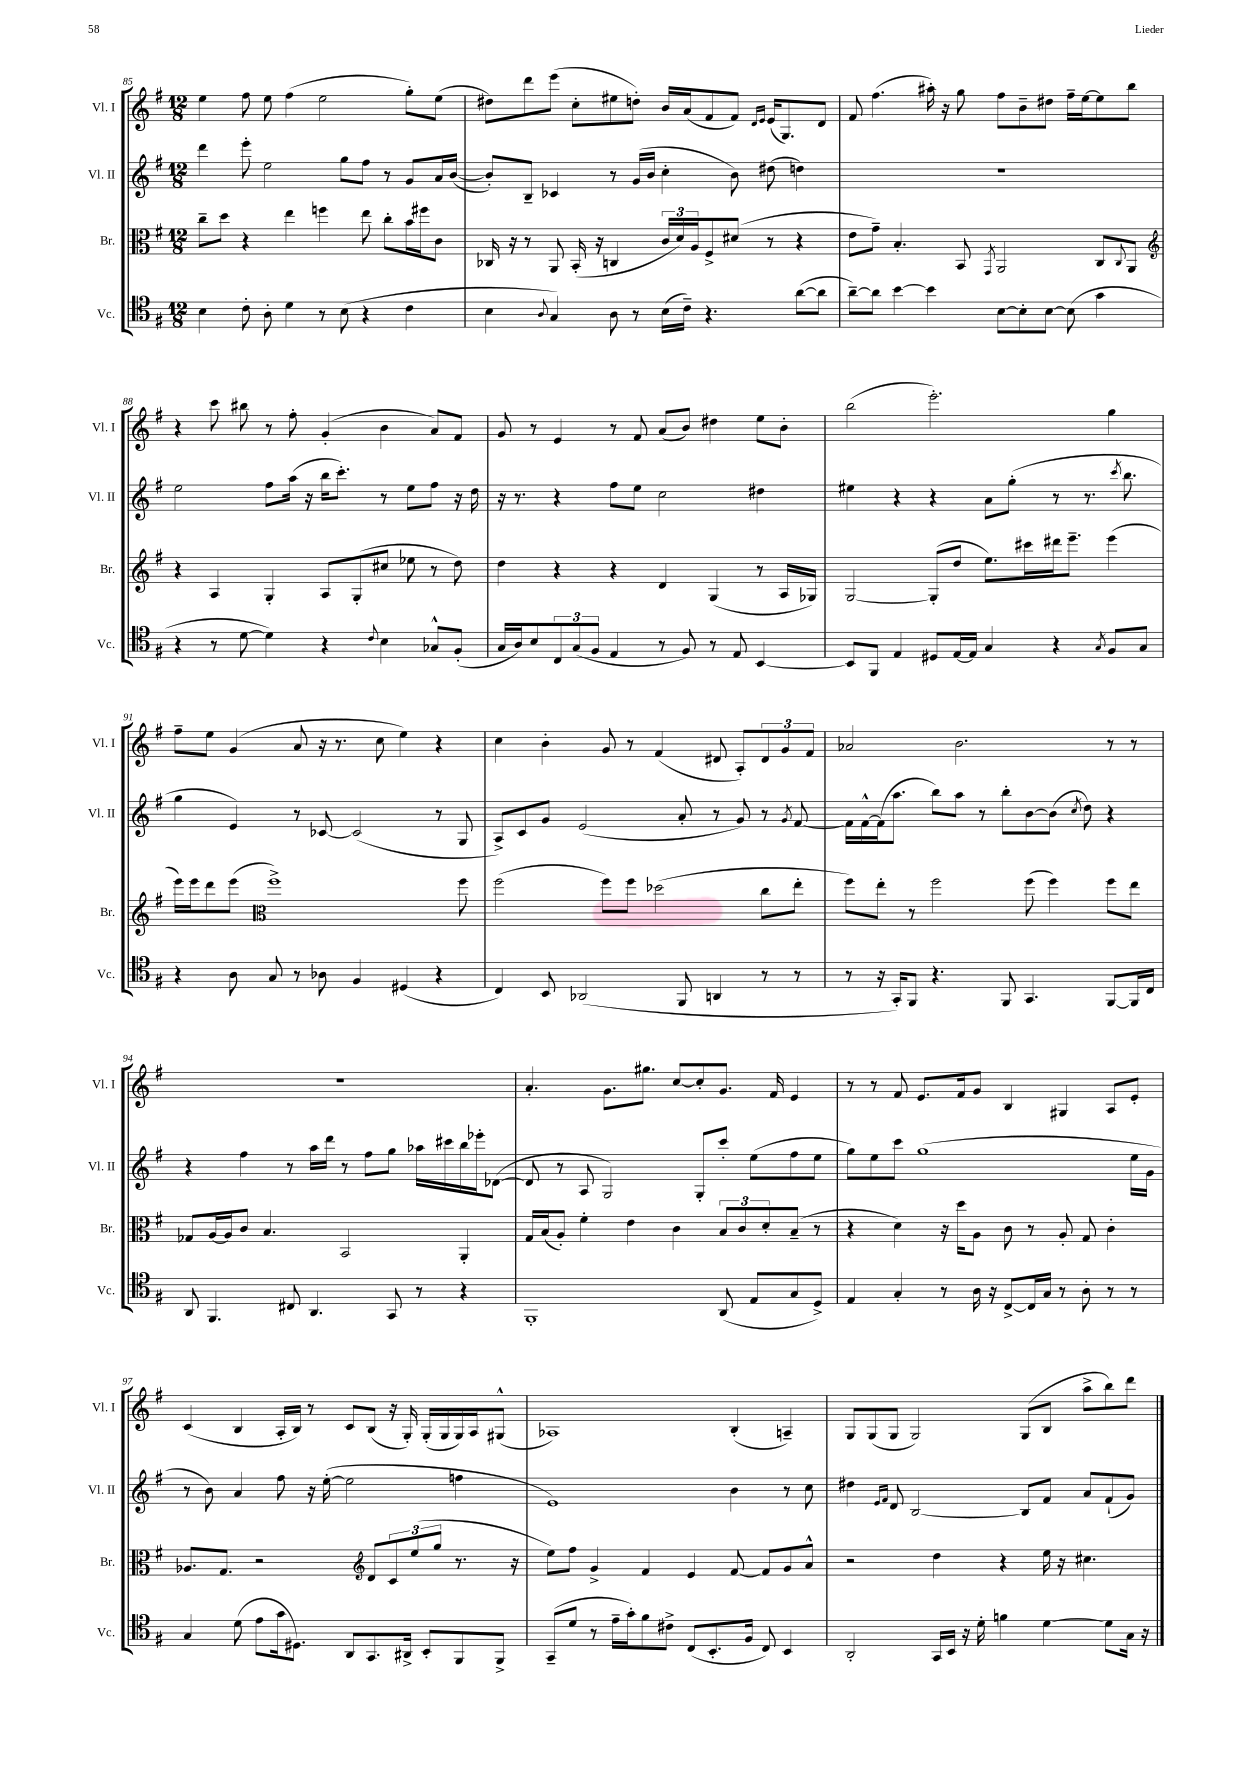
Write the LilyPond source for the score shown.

<<
\new StaffGroup <<
\new Staff = "s0" \with { instrumentName = "Vl. I" shortInstrumentName = "Vl. I" } {
    \clef treble \key g \major \numericTimeSignature \time 12/8
    e''4 fis''8 e''8 fis''4( e''2 g''8-.) e''8( |
    dis''8) d'''8 e'''8( c''8-. eis''8 d''8-.) b'16 a'16( fis'8 fis'8) \grace { d'16 e'16 } e'16( g8.) d'8 |
    fis'8 fis''4.( ais''16-.) r16 g''8 fis''8 b'8-- dis''8 fis''16-- e''16~ e''8 b''8 |
    r4 c'''8 bis''8 r8 fis''8-. g'4-.( b'4 a'8) fis'8 |
    g'8 r8 e'4 r8 fis'8 a'8( b'8) dis''4 e''8 b'8-. |
    b''2( e'''2.-.) g''4 |
    fis''8-- e''8 g'4( a'8 r16 r8. c''8 e''4) r4 |
    c''4 b'4-. g'8 r8 fis'4( dis'8 a8-.) \tuplet 3/2 { dis'8 g'8 fis'8 } |
    aes'2 b'2. r8 r8 |
    R1. |
    a'4.-. g'8. gis''8. c''8~ c''8-. g'8. fis'16 e'4 |
    r8 r8 fis'8 e'8. fis'16 g'8 b4 gis4 a8 e'8-. |
    c'4( b4 a16-. b16) r8 c'8 b8( r16 g16-.) g16-.( g16 g16) a16 gis8-^( |
    aes1) b4-.( a4--) |
    g8 g8( g8 g2) g8( b8 a''8-> b''8) d'''8 \bar "|." |
}
\new Staff = "s1" \with { instrumentName = "Vl. II" shortInstrumentName = "Vl. II" } {
    \clef treble \key g \major \numericTimeSignature \time 12/8
    d'''4 e'''8-. e''2 g''8 fis''8 r8 g'8 a'16 b'16~( |
    b'8-.) b8-- ces'4 r8 g'16( b'16 c''4-. b'8) dis''8( d''4) |
    R1. |
    e''2 fis''8 a''16( r16 b''16 c'''8.-.) r8 e''8 fis''8 r16 d''16 |
    r16 r8. r4 fis''8 e''8 c''2 dis''4 |
    eis''4 r4 r4 a'8 g''8-.( r8 r8. \acciaccatura { c'''8 } b''8. |
    g''4 e'4) r8 ces'8~ ces'2( r8 g8 |
    a8->) c'8 g'8 e'2( a'8-. r8 g'8) r8 \acciaccatura { g'8 } fis'8~ |
    fis'16 fis'16~-^ fis'16( a''8. b''8) a''8 r8 b''8-. b'8~ b'8( \acciaccatura { c''8 } d''8) r4 |
    r4 fis''4 r8 a''16 d'''16 r8 fis''8 g''8 aes''16 cis'''16 b''16 ees'''16-. des'8~( |
    des'8 r8 a8 g2) g8-. c'''8-. e''8( fis''8 e''8 |
    g''8) e''8 c'''8 g''1( e''16 g'16 |
    r8 b'8) a'4 fis''8 r16 e''16~-.( e''2 f''4 |
    e'1) b'4 r8 c''8 |
    dis''4 \grace { e'16 fis'16 } d'8 b2~ b8 fis'8 a'8 fis'8-!( g'8) \bar "|." |
}
\new Staff = "s2" \with { instrumentName = "Br." shortInstrumentName = "Br." } {
    \clef alto \key g \major \numericTimeSignature \time 12/8
    c''8-- d''8 r4 e''4 f''4 e''8 c''8-. b'16 fis''16 c'8 |
    ces16 r16 r8 a,8 b,16-.( r16 c4 \tuplet 3/2 { c'16 d'16) a16 } fis8-> dis'8( r8 r4 |
    e'8 g'8--) b4.-. b,8 \acciaccatura { g,8 } a,2 c8 \appoggiatura { c8 } a,8 |
    \clef treble r4 a4 g4-. a8 g8-.( cis''8 ees''8 r8 d''8) |
    d''4 r4 r4 d'4 g4( r8 a16 ges16) |
    g2~ g8-.( d''8 e''8.) cis'''16 dis'''16 e'''8.-- e'''4( |
    e'''16) e'''16 d'''8 e'''8( \clef alto fis''1->) fis''8 |
    fis''2( fis''8) fis''8 des''2( c''8 e''8-. |
    fis''8) e''8-. r8 fis''2 fis''8( fis''4) fis''8 e''8 |
    ges8 a16~ a16 c'8 b4. b,2 a,4-. |
    g16 b16( a8-.) fis'4-. e'4 c'4 \tuplet 3/2 { b8 c'8 d'8-. } b8--( r8 |
    r4 d'4) r16 d''16 a8 c'8 r8 a8-. g8 c'4-. |
    aes8. g8. r2 \clef treble d'8 \tuplet 3/2 { c'8 e''8( g''8 } r8. r16 |
    e''8) fis''8 g'4-> fis'4 e'4 fis'8~ fis'8 g'8 a'8-^ |
    r2 d''4 r4 e''16 r16 cis''4. \bar "|." |
}
\new Staff = "s3" \with { instrumentName = "Vc." shortInstrumentName = "Vc." } {
    \clef tenor \key g \major \numericTimeSignature \time 12/8
    b4 c'8-. a8-. d'4 r8 b8( r4 c'4 |
    b4 \appoggiatura { a8 } g4) a8 r8 b16( c'16--) r4. a'8~( a'8 |
    a'8~--) a'8 b'4~ b'4 b8~ b8-. b8~ b8( g'4 |
    r4 r8 d'8~ d'4) r4 \appoggiatura { c'8 } b4 ges8-^ fis8-.( |
    g16 a16) b8 \tuplet 3/2 { c8 g8( fis8 } e4 r8 fis8) r8 e8 b,4~ |
    b,8 fis,8 e4 dis8 e16~ e16 g4 r4 \acciaccatura { g8 } fis8 g8 |
    r4 a8 g8 r8 aes8 fis4 dis4( r4 |
    c4) b,8 aes,2( fis,8 a,4 r8 r8 |
    r8 r16 g,16-.) fis,8 r4. fis,8 g,4. fis,8~ fis,16 c16 |
    a,8 fis,4. cis8 a,4. g,8 r8 r4 |
    fis,1-. a,8( e8 g8 d8->) |
    e4 g4-. r8 a16 r16 c8~-> c16 g16 r8 a8-. r8 r8 |
    g4 d'8( e'8 g'16 dis8.) a,8 g,8. ais,16-> b,8-. fis,8 fis,8-> |
    g,8--( d'8 r8 e'16-- g'16-.) fis'8 cis'8-> c8( b,8.-. fis16 c8) b,4 |
    a,2-. g,16 b,16 r16 d'16-. f'4 d'4~ d'8 g16 r16 \bar "|." |
}
>>
>>
\layout { \context { \Score currentBarNumber = #85 } }
